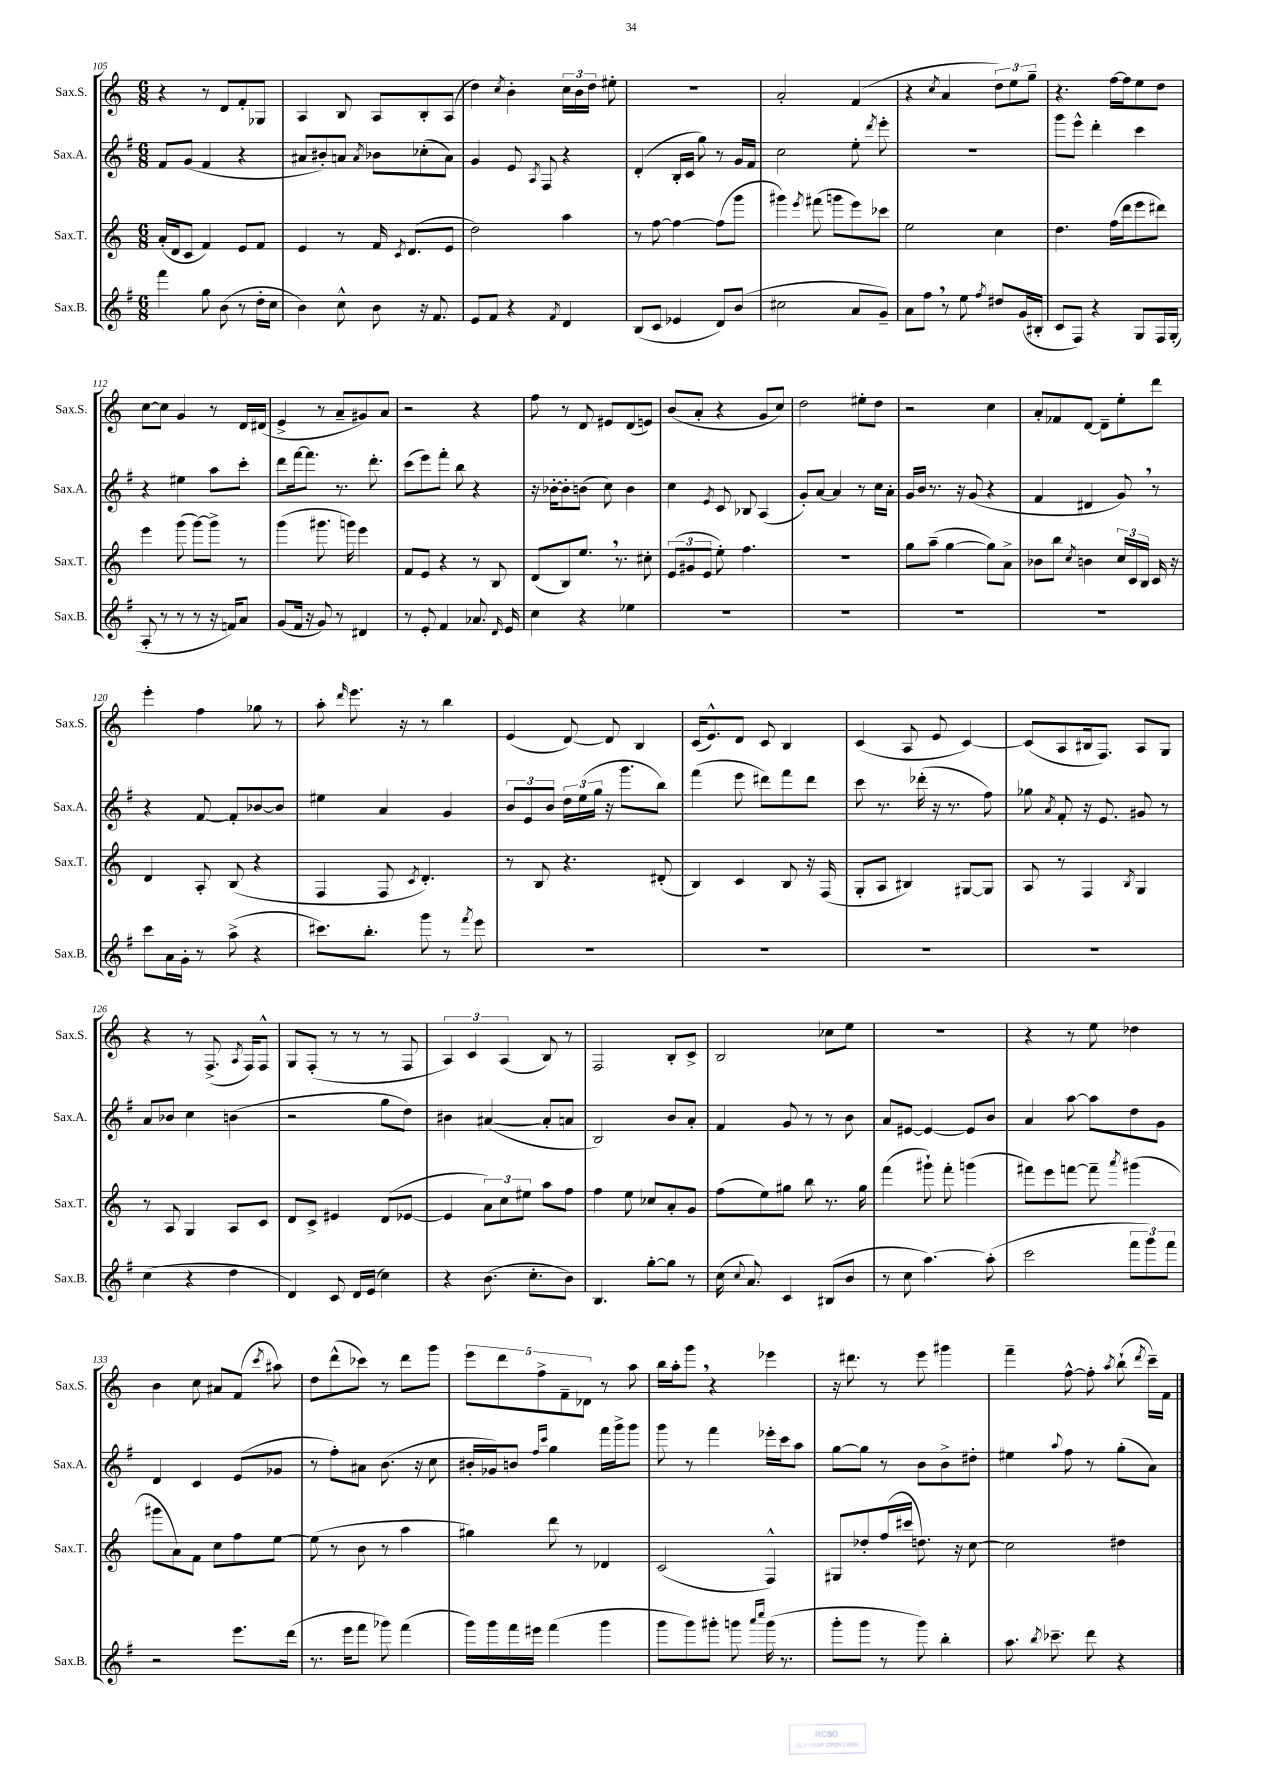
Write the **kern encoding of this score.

**kern	**kern	**kern	**kern
*part4	*part3	*part2	*part1
*staff4	*staff3	*staff2	*staff1
*I"Sax.B.	*I"Sax.T.	*I"Sax.A.	*I"Sax.S.
*I'Sax.B.	*I'Sax.T.	*I'Sax.A.	*I'Sax.S.
*clefG2	*clefG2	*clefG2	*clefG2
*k[f#]	*k[]	*k[f#]	*k[]
*M6/8	*M6/8	*M6/8	*M6/8
=105	=105	=105	=105
4fff#\	(16a'/LL	8f#/L	4r
.	16d/J	.	.
.	8c/J	(8g/J	.
8gg\	4f/)	4f#/	8r
(8b\	.	.	8d/L
8r	8e/L	4r	8f'/
16dd'\LL	8f/J	.	8G-X/J
16cc\JJ	.	.	.
=106	=106	=106	=106
4b\)	4e/	8a#X/L	4A/
.	.	8b#X'/)	.
8cc^^\	8r	8an/J	8B/
.	.	8qa/	.
8b\	16f/	8b-X\L	8A/L
.	8qc/	.	.
.	(8.d/L	.	.
16r	.	(8cc-X'\	8B'/
8.f#/	.	.	.
.	8e/J	8a\J)	(8A/J
=107	=107	=107	=107
8e/L	2dd\)	4g/	4dd\)
8f#/J	.	.	.
.	.	.	8qcc/
4r	.	8e/	4b'\
.	.	8qA/	.
.	.	8F#/	.
8qf#/	.	.	.
4d/	4aa\	4r	24cc\LL
.	.	.	24b\
.	.	.	24dd\JJ
.	.	.	8ee#X'\
=108	=108	=108	=108
(8B/L	8r	(4d'/	2.r
8c/J	[8ff\	.	.
4e-X/	4ff\_	16B'/LL	.
.	.	16c/JJ	.
.	.	8gg\)	.
8d/L)	(8ff\L]	8r	.
(8b/J	8ggg\J	16g/LL	.
.	.	16f#/JJ	.
=109	=109	=109	=109
2cc#X\	4ggg#X\)	2cc\	2a'/
.	8qeee/	.	.
.	(8fff#X\	.	.
.	8gggn\L	.	.
8a/L	8eee\)	8ee'\	(4f/
.	.	8qddd/	.
8g~/J)	8ccc-X\J	8eee'\	.
=110	=110	=110	=110
8a\L	2ee\	2.r	4r
8ff#,\J	.	.	.
.	.	.	8qcc/
8r	.	.	4a/
8ee\	.	.	.
8qff#/	.	.	.
8dd#X/L	4cc\	.	12dd\L)
.	.	.	12ee\
(16g/L	.	.	.
.	.	.	12gg~\J
16B#X'/JJ	.	.	.
=111	=111	=111	=111
8c/L	4.dd\	8ggg\L	4.r
8F#/J)	.	8eee^^\J	.
4r	.	4ddd'\	.
.	(16ff\LL	.	[16ff\LL
.	16ddd\J	.	16ff\J]
8G/L	8eee\	4ccc\	8ee\
16F#/L	8ddd#X\J)	.	8dd\J
(16G'/JJ	.	.	.
!!LO:LB:g=z
=112	=112	=112	=112
8A'/	4eee\	4r	[8cc\L
8r	.	.	8cc\J]
8r	(8ggg\	4ee#X\	4g/
8r	[8ggg\L)	.	.
16r	8ggg^\J]	8aa\L	8r
16fn/KL)	.	.	.
8a/J	8r	8ccc'\J	16d/LL
.	.	.	(16d#X/JJ
=113	=113	=113	=113
(8g/L	(4ggg\	8ddd\L	4e^/
16f#/Jk	.	[16fff#\k	.
16r	.	8.fff#\J]	.
8g/)	8.ggg#X\	.	8r
8r	.	8.r	8a~/L
.	16gggn\)	.	.
4d#X/	4eee\	.	8g#X/)
.	.	8.ddd'\	.
.	.	.	8a/J
=114	=114	=114	=114
8r	8f/L	(8ccc\L	2r
8e'/	8e/J	8eee\)	.
4f#/	4r	8fff#'\J	.
.	.	8bb\	.
8.a-X/	8r	4r	4r
.	8B/	.	.
16qqd/	.	.	.
16e/	.	.	.
=115	=115	=115	=115
4cc\	(8d/L	16r	8ff\
.	.	[16b-X'\KL	.
.	8B/)	8b-'\]	8r
4r	8.ee,/J	(8bn\J	8d/
.	.	8cc\)	8e#X/L
.	8.r	.	.
4ee-X\	.	4b\	(8d/
.	8cc#X'\	.	8en/J)
=116	=116	=116	=116
2.r	(12e/L	4cc\	(8b/L
.	12g#X/	.	.
.	.	.	8a'/J
.	12e/J	.	.
.	.	8qe/	.
.	8ee'\)	8c/	4r
.	4.ff\	8B-X/	.
.	.	(4A/	8g/L
.	.	.	8cc/J)
=117	=117	=117	=117
2.r	2.r	8g'/L)	2dd\
.	.	[8a/J	.
.	.	4a/]	.
.	.	8r	8ee#X'\L
.	.	16cc\LL	8dd\J
.	.	16a'\JJ	.
=118	=118	=118	=118
2.r	8gg\L	16g/LL	2r
.	.	16b/JJ	.
.	(8aa~\J	8.r	.
.	[4gg\	.	.
.	.	16r	.
.	.	(8g/	.
.	8gg\L])	4r	4cc\
.	8a^\J	.	.
=119	=119	=119	=119
2.r	8b-X\L	4f#/	8a'/L
.	8bb\J	.	8f-X/
.	8qcc/	.	.
.	4bn\	4d#X/	[8d/J
.	.	.	8d~\L]
.	24cc/LL	8g,/)	8ee'\
.	24c/	.	.
.	24B/JJ	.	.
.	16c/	8r	8ddd\J
.	16r	.	.
!!LO:LB:g=z
=120	=120	=120	=120
8ccc\L	4d/	4r	4eee'\
16a\L	.	.	.
16g'\JJ	.	.	.
8r	8A'/	[8f#/	4ff\
(8aa^\	(8B/	8f#'/L]	.
4r	4r	[8b-X/	8gg-X\
.	.	8b-/J]	8r
=121	=121	=121	=121
8.ccc#X\L)	4F/	4ee#X\	8aa'\
.	.	.	16qqddd/
.	.	.	8.eee\
8.bb'\J	.	.	.
.	8F/	4a/	.
.	.	.	16r
.	8qc/	.	.
8ggg\	4.d'/)	.	8r
8r	.	4g/	4bb\
8qfff#/	.	.	.
8eee\	.	.	.
=122	=122	=122	=122
2.r	8r	12b/L	(4e/
.	.	12e/	.
.	8B/	.	.
.	.	12b/J	.
.	4.r	24dd\LL	[8d/)
.	.	(24ee\	.
.	.	24gg\JJ	.
.	.	16r	8d/]
.	.	8.ggg\L	.
.	.	.	4B/
.	(8d#X'/	8bb\J)	.
=123	=123	=123	=123
2.r	4B/)	(4fff#\	(16c/KL
.	.	.	8.e^^/)
.	4c/	8eee\	8d/J
.	.	8ddd#X\L)	8c/
.	8B/	8fff#\	4B/
.	16r	8ddd#\J	.
.	(16F/	.	.
=124	=124	=124	=124
2.r	8G'/L	8ccc\	(4c/
.	8A/J	8.r	.
.	4B#X/)	.	8A/
.	.	(16ddd-X'\	.
.	.	16r	8e/
.	.	8.r	.
.	[8G#X/L	.	[4c/)
.	8G#/J]	8ff#\)	.
=125	=125	=125	=125
2.r	8A/	8gg-X\	(8c/L]
.	.	8qa/	.
.	8r	8f#'/	8A/
.	4F/	16r	16B#X/k
.	.	8.e/	8.F/J)
.	8qB/	.	.
.	4G/	8g#X/	8A/L
.	.	8r	8G/J
!!LO:LB:g=z
=126	=126	=126	=126
(4cc\	8r	8a/L	4r
.	8A/	8b-X/J	.
4r	4G/	4cc\	8r
.	.	.	(8.F^/
4dd\	8A/L	(4bn\	.
.	.	.	8qA/
.	.	.	16F/KL)
.	8c/J	.	8F^^/J
=127	=127	=127	=127
4d/)	8d/L	2r	8G/L
.	8c^/J	.	(8F'/J
8c/	4e#X/	.	8r
16d/LL	.	.	8r
(16e/JJ	.	.	.
4cc\)	(8d/L	8gg\L	8r
.	[8e-X/J	8dd\J)	8F/
=128	=128	=128	=128
4r	4e-/]	4b#X\	6A/)
.	.	.	6c/
(8.b\	12a\L)	([4a#X/	.
.	12cc\	.	(6A/
.	12ee#X\J	.	.
8.cc'\L	.	.	.
.	8aa\L	8a#'/L]	8B/)
8b\J)	8ff\J	8an/J	8r
=129	=129	=129	=129
4.B/	4ff\	2B/)	2F/
.	8ee\	.	.
[8gg'\L	8cc-X/L	.	.
8gg\J]	8a'/	8b/L	8B'/L
8r	8g/J	8a'/J	8c^/J
=130	=130	=130	=130
(16cc\	(8ff\L	4f#/	2B/
8qqcc/	.	.	.
8.a/)	.	.	.
.	8ee\)	.	.
4c/	8gg#X\J	8g/	.
.	8bb\	8r	.
(8B#X/L	8.r	8r	8cc-X\L
8b/J	.	8b\	8ee\J
.	16gg#\	.	.
=131	=131	=131	=131
8r	(4fff\	8a/L	2.r
8cc\	.	[8e#X/J	.
[4.aa\)	8ggg#X`\)	4e#/_	.
.	8fff'\	.	.
.	(4gggn\	8e#/L]	.
(8aa'\]	.	8b/J	.
=132	=132	=132	=132
2ccc\	8fff#X\L)	4a/	4r
.	8eee\	.	.
.	[8fffn\J	[8aa\	8r
.	8fff~\]	8aa\L]	8ee\
.	8qaaa/	.	.
12fff#\L	(4ggg#X\	8dd\	4dd-X\
12ggg\)	.	.	.
.	.	8g\J	.
12fff#\J	.	.	.
!!LO:LB:g=z
=133	=133	=133	=133
2r	8ggg#X\L	4d/	4b\
.	8a\)	.	.
.	8f\J	4c/	8cc\
.	8cc\L	.	8a#X/L
8.eee\L	8ff\	(8e/L	(8f/J
.	.	.	8qccc/
.	[8ee\J	8g-X/J	8aa#X\)
(16ddd\Jk	.	.	.
=134	=134	=134	=134
8.r	(8ee\]	8r	8dd\L
.	8r	8ff#'\L)	(8ddd^^\
16eee\KL	.	.	.
8fff#\J	8b\	8a#X\J	8ccc-X\J)
8ggg-X\)	8r	(8.b\	8r
(4fff#\	4aa\	.	8ddd\L
.	.	16r	.
.	.	8cc\	8ggg\J
=135	=135	=135	=135
16ggg\LL)	4gg#X\)	16b#X'/LL	10eee\L
16ggg\	.	16g-X/J)	.
.	.	.	10ddd\
16fff#\	.	8bn/J	.
16eee#X\JJ	.	.	.
.	.	.	10ff^\
.	.	16qqff#/LL	.
.	.	16qqccc/JJ	.
(4fff#\	8ddd\	4gg\	.
.	.	.	10f~\
.	8r	.	.
.	.	.	10d-X\J
4ggg\	4d-X/	16fff#\LL	8r
.	.	16ggg^\J	.
.	.	8ggg\J	8aa\
=136	=136	=136	=136
8ggg\L	(2c/	8ggg\	16bb\LL
.	.	.	16aa'\J
8ggg\)	.	8r	8ggg,\J
8ggg#X'\J	.	4fff#\	4r
8gggn\	.	.	.
16qqaaa/LL	.	.	.
16qqcccc/JJ	.	.	.
(16ggg\	4F^^/)	16eee-X'\LL	4eee-X\
8.r	.	16ccc\J	.
.	.	8aa\J	.
=137	=137	=137	=137
8ggg'\L	8G#X/L	[8gg\L	16r
.	.	.	8.ddd#X\
8ggg\J	8dd-X'/	8gg\J]	.
8r	(16ff/L	8r	8r
.	16ccc#X/JJ	.	.
8ggg\)	8.ddn\)	8b\L	8eee\
4bb'\	.	8b^\	4ggg#X\
.	16r	.	.
.	[8cc\	8dd#X'\J	.
=138	=138	=138	=138
8.aa\	2cc\]	4ee#X\	4fff~\
8qbb/	.	.	.
8.ccc-X~\	.	.	.
.	.	8qqaa/	.
.	.	8ff#\	[8ff^^\
8ddd\	.	8r	8ff'\]
.	.	.	8qaa/
4r	4dd#X\	(8gg'\L	(8bb`\
.	.	.	8qddd/
.	.	8a\J)	16ccc~\LL)
.	.	.	16f\JJ
==	==	==	==
*-	*-	*-	*-
